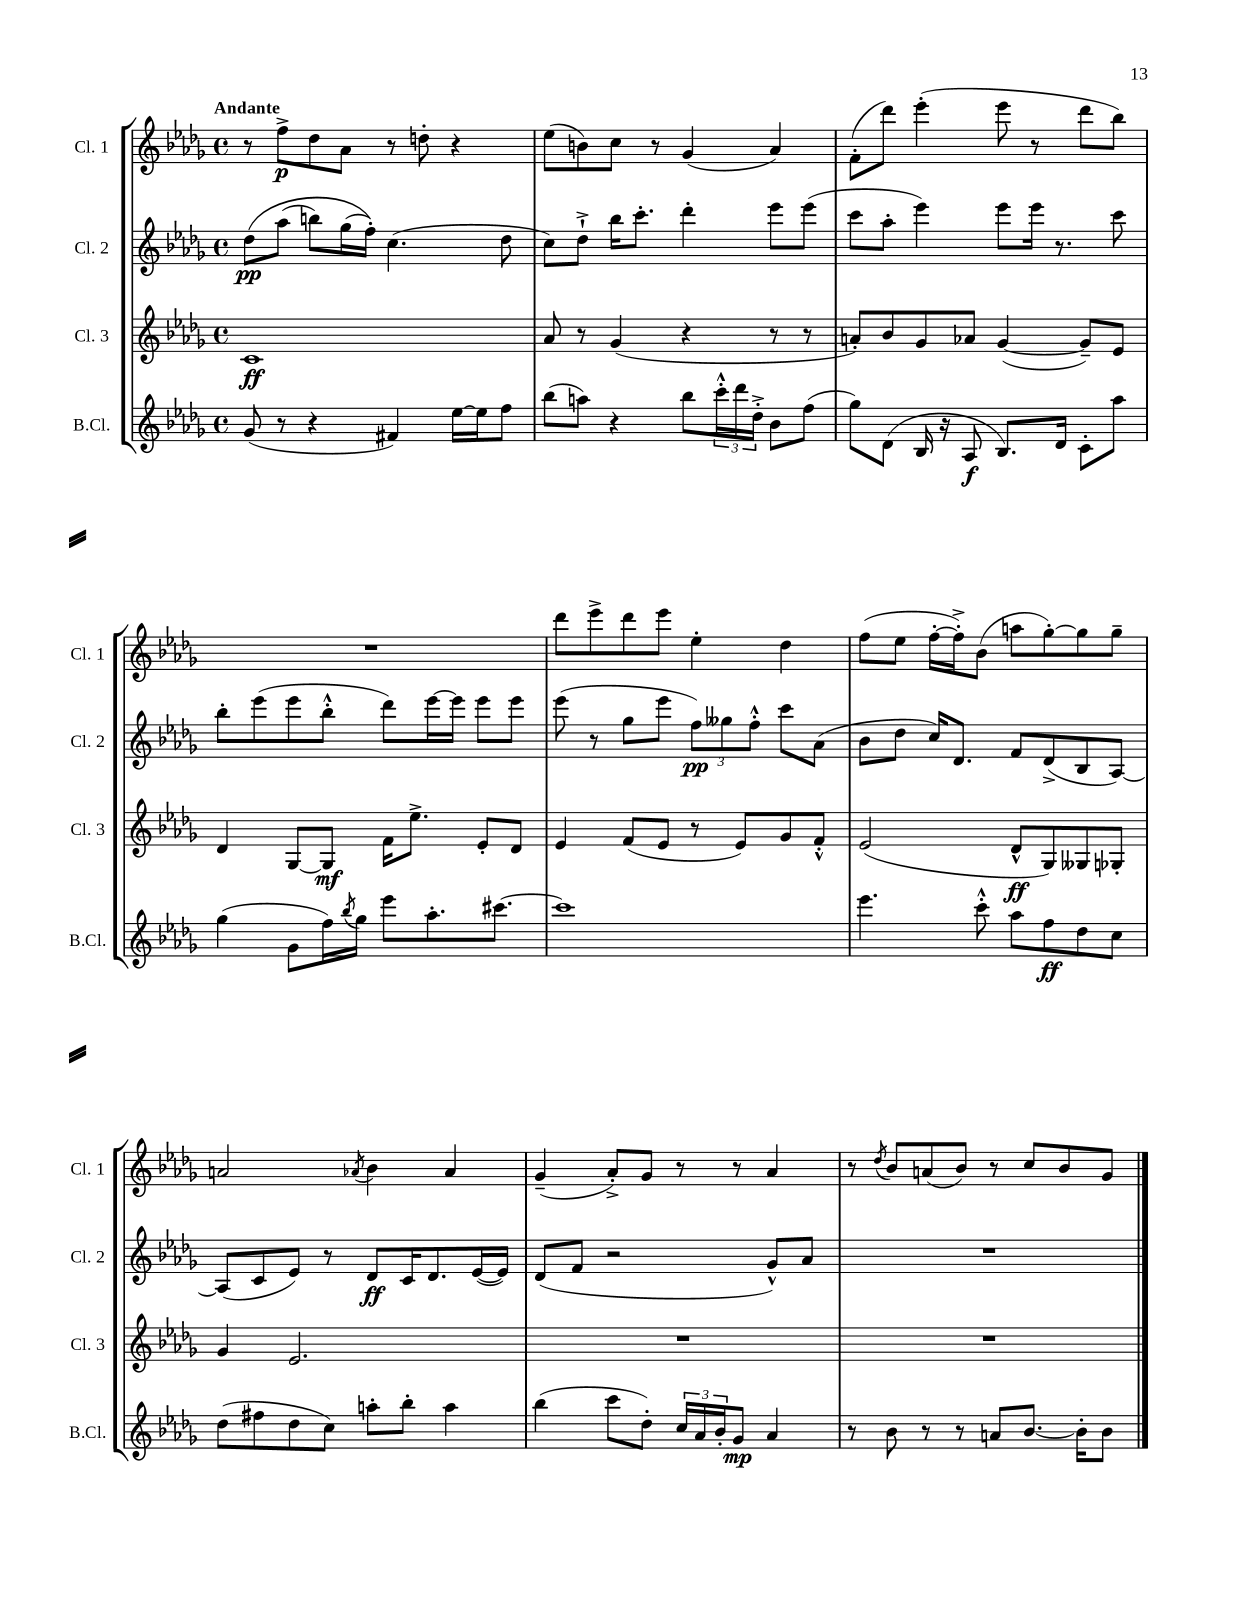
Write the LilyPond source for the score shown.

<<
\new StaffGroup <<
\new Staff = "s0" \with { instrumentName = "Cl. 1" shortInstrumentName = "Cl. 1" } {
    \clef treble \key des \major \defaultTimeSignature \time 4/4 \tempo "Andante"
    r8 f''8->\p des''8 aes'8 r8 d''8-. r4 |
    ees''8( b'8) c''8 r8 ges'4( aes'4) |
    f'8-.( des'''8) ees'''4-.( ees'''8 r8 des'''8 bes''8) |
    R1 |
    des'''8 ees'''8-> des'''8 ees'''8 ees''4-. des''4 |
    f''8( ees''8 f''16~-. f''16-.->) bes'8( a''8 ges''8~-.) ges''8 ges''8-- |
    a'2 \acciaccatura { aes'8 } bes'4 aes'4 |
    ges'4--( aes'8-.->) ges'8 r8 r8 aes'4 |
    r8 \acciaccatura { des''8 } bes'8 a'8( bes'8) r8 c''8 bes'8 ges'8 \bar "|." |
}
\new Staff = "s1" \with { instrumentName = "Cl. 2" shortInstrumentName = "Cl. 2" } {
    \clef treble \key des \major \defaultTimeSignature \time 4/4
    des''8\pp\( aes''8( b''8) ges''16( f''16-.)\) c''4.( des''8 |
    c''8) des''8-!-> bes''16 c'''8.-. des'''4-. ees'''8 ees'''8( |
    c'''8 aes''8-. ees'''4) ees'''8 ees'''16 r8. c'''8 |
    bes''8-. ees'''8( ees'''8 bes''8-.-^ des'''8) ees'''16~ ees'''16 ees'''8 ees'''8 |
    ees'''8( r8 ges''8 ees'''8 \tuplet 3/2 { f''8\pp) geses''8 f''8-.-^ } c'''8 aes'8( |
    bes'8 des''8 c''16) des'8. f'8 des'8->( bes8 aes8~) |
    aes8( c'8 ees'8) r8 des'8\ff c'16 des'8. ees'16~( ees'16) |
    des'8( f'8 r2 ges'8-^) aes'8 |
    R1 \bar "|." |
}
\new Staff = "s2" \with { instrumentName = "Cl. 3" shortInstrumentName = "Cl. 3" } {
    \clef treble \key des \major \defaultTimeSignature \time 4/4
    c'1\ff |
    aes'8 r8 ges'4( r4 r8 r8 |
    a'8-.) bes'8 ges'8 aes'8 ges'4~( ges'8--) ees'8 |
    des'4 ges8~ ges8\mf f'16 ees''8.-> ees'8-. des'8 |
    ees'4 f'8( ees'8 r8 ees'8) ges'8 f'8-.-^ |
    ees'2( des'8-^\ff ges8) geses8 ges8-. |
    ges'4 ees'2. |
    R1 |
    R1 \bar "|." |
}
\new Staff = "s3" \with { instrumentName = "B.Cl." shortInstrumentName = "B.Cl." } {
    \clef treble \key des \major \defaultTimeSignature \time 4/4
    ges'8( r8 r4 fis'4) ees''16~ ees''16 f''8 |
    bes''8( a''8) r4 bes''8 \tuplet 3/2 { c'''16-.-^ des'''16 des''16-.-> } bes'8 f''8( |
    ges''8) des'8( bes16 r16 aes8\f bes8.) des'16 c'8-. aes''8 |
    ges''4( ges'8 f''16) \acciaccatura { bes''8 } ges''16 ees'''8 aes''8.-. cis'''8.~ |
    cis'''1 |
    ees'''4. c'''8-.-^ aes''8 f''8\ff des''8 c''8 |
    des''8( fis''8 des''8 c''8) a''8-. bes''8-. a''4 |
    bes''4( c'''8 des''8-.) \tuplet 3/2 { c''16 aes'16 bes'16-. } ges'8\mp aes'4 |
    r8 bes'8 r8 r8 a'8 bes'8.~ bes'16-. bes'8 \bar "|." |
}
>>
>>
\layout { \context { \Score \remove "Bar_number_engraver" } }
